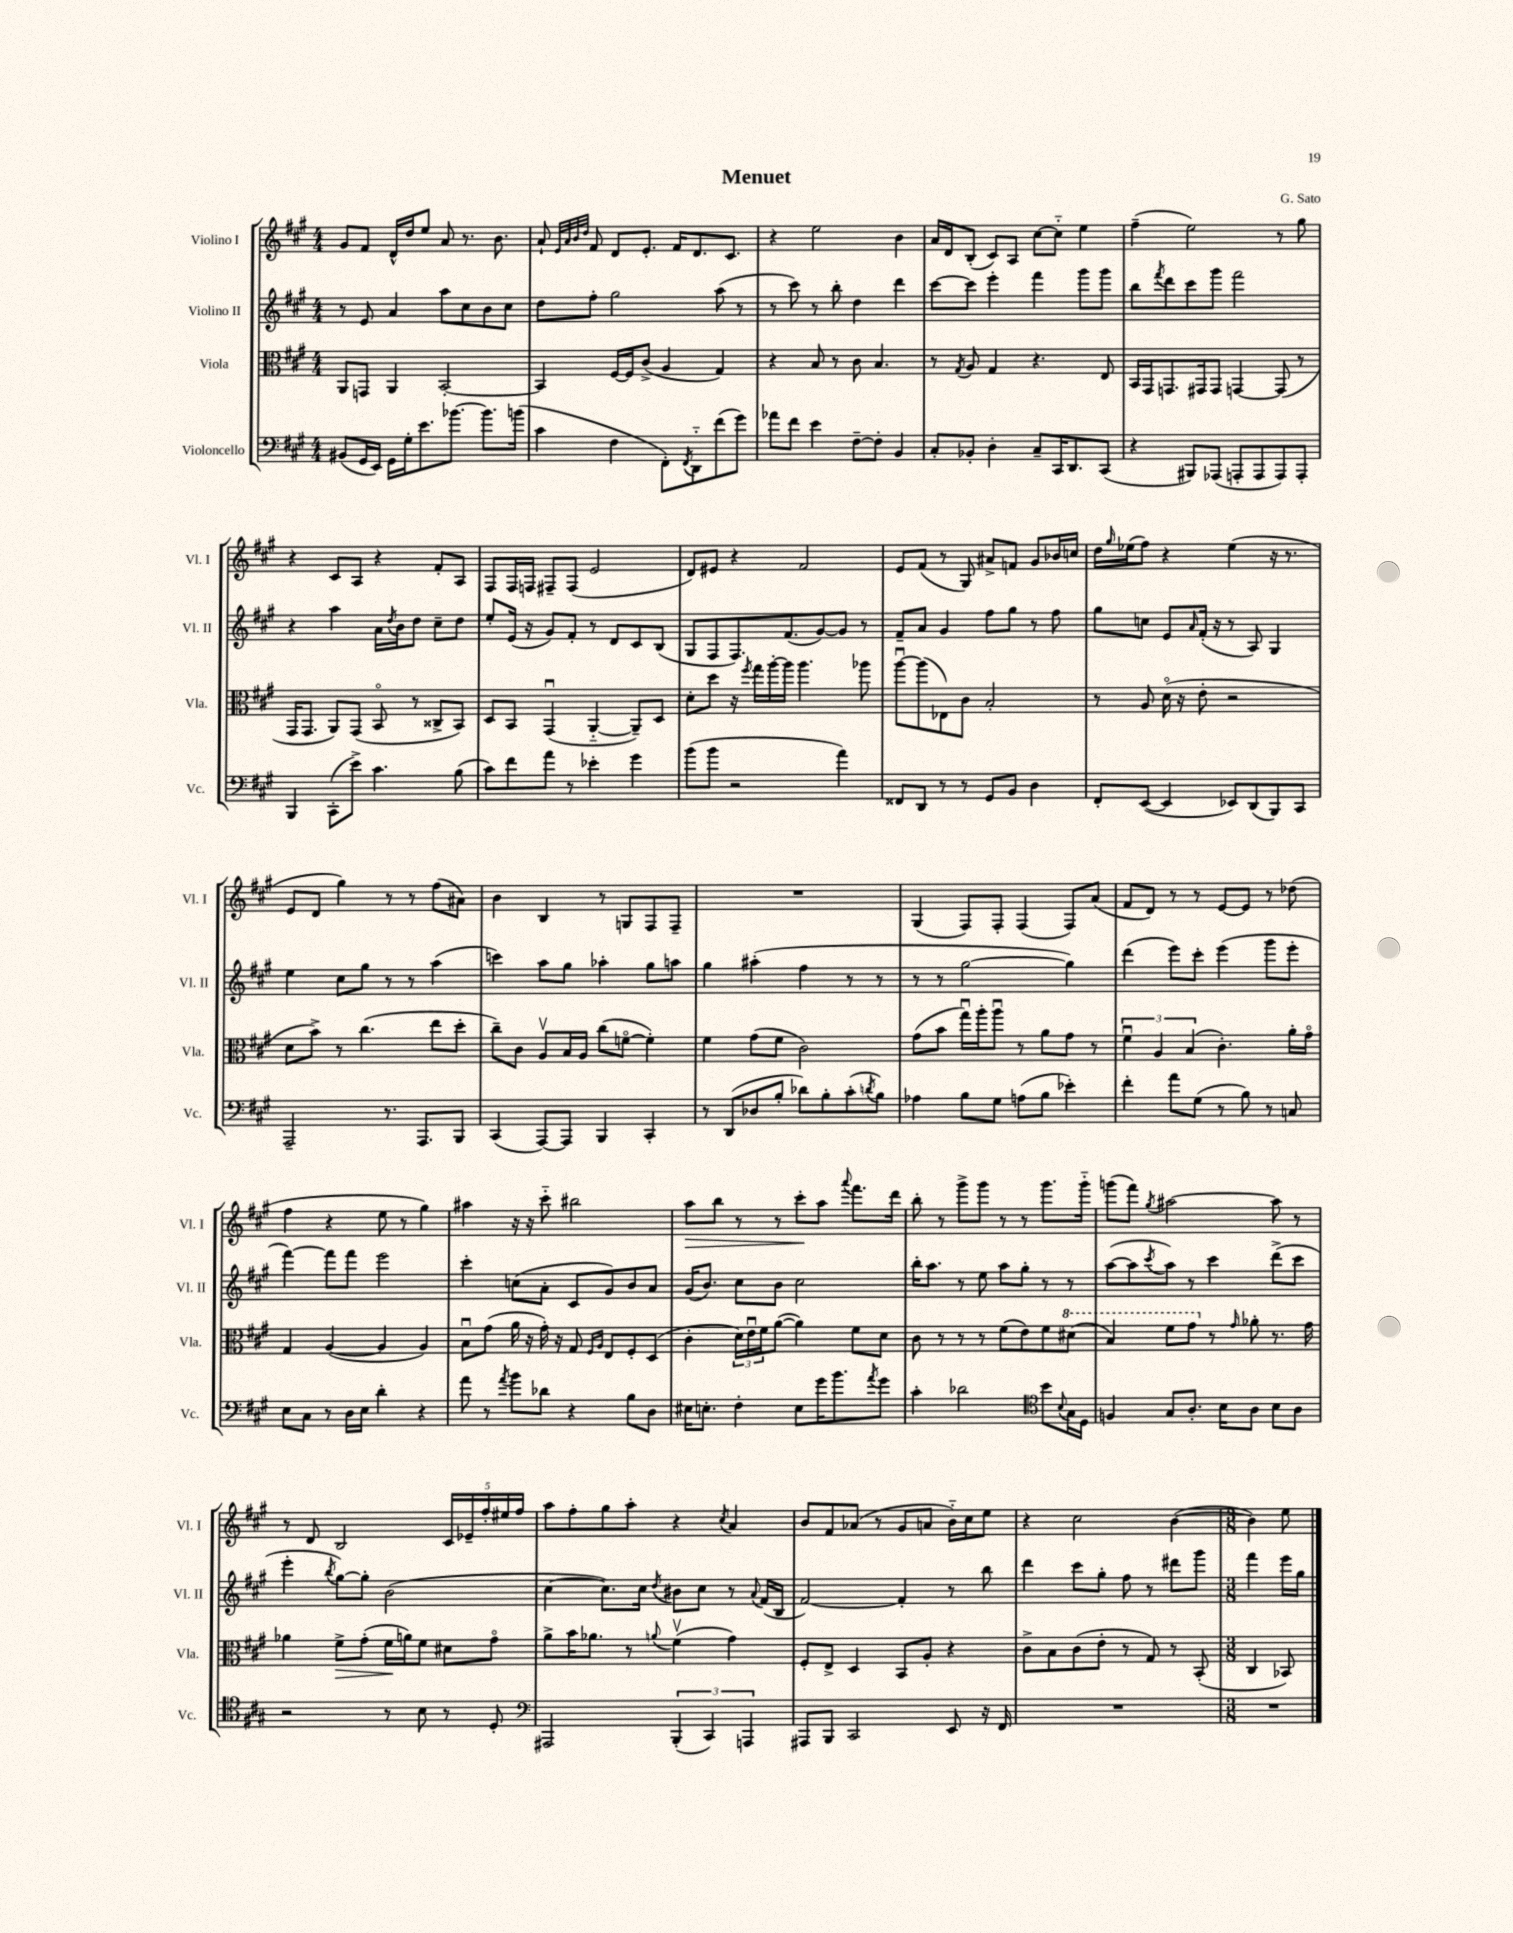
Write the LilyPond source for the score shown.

\header { title = "Menuet" composer = "G. Sato" }
<<
\new StaffGroup <<
\new Staff = "s0" \with { instrumentName = "Violino I" shortInstrumentName = "Vl. I" } {
    \clef treble \key a \major \numericTimeSignature \time 4/4
    gis'8 fis'8 d'16-^ d''16 e''8 a'8 r8. b'8. |
    a'8-! \grace { e'32 a'32 b'32 d''32 } fis'8 d'8 e'8.-. fis'16 d'8. cis'8. |
    r4 e''2 b'4 |
    a'16 d'16 b8-.( cis'8) a8 cis''8~ cis''8-_ e''4 |
    fis''4--( e''2) r8 gis''8 |
    r4 cis'8 a8 r4 fis'8-. a8 |
    fis8 fis16 f16 fis8-- fis8( e'2 |
    d'8) eis'8 r4 fis'2 |
    e'8 fis'8( r8 gis8) ais'8-> f'8 gis'8 bes'16 c''16 |
    d''16 \grace { gis''16 } ees''16( fis''8) r4 ees''4( r16 r8. |
    e'8 d'8 gis''4) r8 r8 fis''8( ais'8) |
    b'4 b4 r8 g8 fis8 fis8-- |
    R1 |
    gis4( fis8) fis8-. fis4( fis8) a'8( |
    fis'8 d'8) r8 r8 e'8~ e'8 r8 des''8( |
    fis''4 r4 e''8 r8 gis''4) |
    ais''4 r16 r16 cis'''8-_ bis''2 |
    a''8\> b''8 r8 r8 cis'''8-.\! a''8 \appoggiatura { a'''8 } fis'''8. d'''16 |
    b''8-. r8 gis'''8-> gis'''8 r8 r8 gis'''8. gis'''16-_ |
    g'''8( fis'''8) \acciaccatura { gis''8 } ais''2~ ais''8 r8 |
    r8 d'8 b2 \tuplet 5/4 { cis'16 ees'16-- fis''16-. eis''16 fis''16 } |
    a''8 fis''8-. gis''8 a''8-. r4 \acciaccatura { cis''8 } a'4 |
    b'8 fis'8 aes'8( r8 gis'8 a'8 b'16-_) cis''16 e''8 |
    r4 cis''2 b'4~( |
    \numericTimeSignature \time 3/8 b'4) e''8 \bar "|." |
}
\new Staff = "s1" \with { instrumentName = "Violino II" shortInstrumentName = "Vl. II" } {
    \clef treble \key a \major \numericTimeSignature \time 4/4
    r8 e'8 a'4 a''8 cis''8 b'8 cis''8 |
    d''8 fis''8-. gis''2 a''8( r8 |
    r8 cis'''8) r8 b''8-. d''4 d'''4 |
    cis'''8~ cis'''8 e'''4-. fis'''4 gis'''8 gis'''8 |
    b''8 \acciaccatura { fis'''8 } d'''8 cis'''8 gis'''8 fis'''2 |
    r4 a''4 a'16 \acciaccatura { d''8 } b'16 d''8 cis''8-- d''8 |
    e''8-. e'16( r16 gis'8) fis'8-. r8 d'8 cis'8 b8( |
    gis8 fis8 fis8.) fis'8.( gis'8~) gis'8 r8 |
    fis'8-- a'8 gis'4 fis''8 gis''8 r8 fis''8 |
    gis''8 c''8 e'8 \grace { a'16 } fis'16-.( r16 r8 a8) gis4 |
    e''4 cis''8 gis''8 r8 r8 a''4( |
    c'''4) a''8 gis''8 aes''4-. gis''8 a''8 |
    gis''4 ais''4-.( fis''4 r8 r8 |
    r8 r8 gis''2~ gis''4) |
    d'''4( e'''8) cis'''8-. e'''4( gis'''8 e'''8-. |
    fis'''4~) fis'''8 fis'''8 e'''2 |
    cis'''4-. c''8( a'8-. cis'8 gis'8) b'8 a'8 |
    gis'16( b'8.) cis''8 b'8 cis''2 |
    b''16-. a''8. r8 e''8 a''8 gis''8-. r8 r8 |
    a''8~( a''8 \acciaccatura { cis'''8 } a''8) r8 cis'''4 d'''8->( cis'''8 |
    e'''4-. \acciaccatura { b''8 } gis''8~) gis''8-. b'2( |
    cis''4~ cis''8.) cis''16 \acciaccatura { d''8 } bis'8 cis''8 r8 \appoggiatura { a'8 } fis'16( b16 |
    fis'2~) fis'4-. r8 b''8 |
    d'''4 cis'''8 gis''8-. fis''8 r8 dis'''8 gis'''8 |
    \numericTimeSignature \time 3/8 fis'''4 e'''16 gis''16 \bar "|." |
}
\new Staff = "s2" \with { instrumentName = "Viola" shortInstrumentName = "Vla." } {
    \clef alto \key a \major \numericTimeSignature \time 4/4
    a,8 g,8 a,4 b,2~-. |
    b,4 fis16~ fis16 cis'8->( a4 gis4) |
    r4 b8 r8 cis'8 b4. |
    r8 \acciaccatura { gis8 } a8 gis4 r4. e8 |
    b,16 gis,16 g,8. gis,16 gis,8 g,4~ g,8( r8 |
    gis,16 gis,8. a,8) gis,8( b,8\flageolet r8 cisis8-> b,8) |
    d8 b,8 gis,4\downbow( a,4~-_ a,8--) d8 |
    d'8-. d''8 r16 \acciaccatura { fis''8 } gis''16 a''16~-. a''16 a''4. aes''8 |
    a''8~\downbow a''8( ees8) cis'8 b2-. |
    r8 a8 d'16\flageolet( r16 e'8-. r2 |
    d'8 b'8->) r8 cis''4.( e''8 d''8-. |
    cis''8--) cis'8 a8\upbow b16 a16 cis''8( f'8~\flageolet f'4-.) |
    fis'4 gis'8( fis'8 cis'2) |
    gis'8( b'8 gis''16\downbow) a''16-. a''8\downbow r8 a'8 gis'8 r8 |
    \tuplet 3/2 { fis'4\downbow a4 b4( } cis'4.-.) a'16-. gis'16\flageolet |
    gis4 a4~( a4 a4) |
    b8\downbow gis'8( a'16 r16 gis'16-.) r16 gis8 \grace { fis16 a16 } e8 fis8-. d8( |
    cis'4-. \tuplet 3/2 { d'16) e'16\downbow fis'16 } a'8~( a'4) fis'8 d'8 |
    cis'8 r8 r8 r8 fis'8( e'8) fis'8 \ottava #1 dis''8( |
    b'4) fis''8 gis''8 \ottava #0 r8 \grace { gis'16 } aes'8-. r8. gis'16 |
    aes'4 fis'8->\> gis'8-.( fis'16\! a'16) fis'8 dis'8 gis'8\flageolet |
    a'8-> b'16 aes'8. r8 \appoggiatura { a'8 } fis'4\upbow( gis'4) |
    fis8-. e8-> d4 b,8 a8-. r4 |
    cis'8-> b8 cis'8( e'8-. r8 gis8) r8 b,8-.( |
    \numericTimeSignature \time 3/8 cis4 bes,8) \bar "|." |
}
\new Staff = "s3" \with { instrumentName = "Violoncello" shortInstrumentName = "Vc." } {
    \clef bass \key a \major \numericTimeSignature \time 4/4
    bis,8( gis,16 e,16) gis,16 gis16-. e'8. bes'8.~ bes'8. b'16( |
    cis'4 fis4 fis,8-.) \acciaccatura { fis,8 } d,8-_ fis'8( gis'8) |
    aes'8 fis'8 e'4 fis8~-- fis8-. b,4 |
    cis8-. bes,8-. d4-. cis8-- cis,16 d,8. cis,8( |
    r4 bis,,8) aes,,8( a,,8-. a,,8 a,,8) a,,8-. |
    b,,4 cis,8-.( e'8->) cis'4. b8( |
    cis'8) fis'8 a'8 r8 ees'4-. gis'4 |
    b'8( b'8 r2 a'4) |
    fisis,8 d,8 r8 r8 gis,8 b,8 d4 |
    fis,8-. e,8~( e,4 ees,8) d,8( b,,8) cis,8 |
    a,,2-- r8. a,,8. b,,8 |
    cis,4( a,,8~) a,,8 b,,4 cis,4-. |
    r8 d,8( des8 b8-. des'8) b8-. cis'8-.( \acciaccatura { d'8 } b8) |
    aes4 b8 gis8 a8( b8 ees'4-.) |
    fis'4-. a'8 gis8( r8 b8) r8 c8 |
    e8 cis8 r8 d16 e16 d'4-. r4 |
    a'8 r8 \acciaccatura { a'8 } b'8 des'8 r4 b8 d8 |
    eis16 e8.-. fis4-. e8 gis'16 b'8. \acciaccatura { a'8 } gis'8 |
    cis'4-. des'2 \clef tenor b'8 \appoggiatura { b8 } gis16 d16 |
    f4 gis8 a8.-. b16 a8 b8 a8 |
    r2 r8 b8 r8 d8-. |
    \clef bass ais,,2 \tuplet 3/2 { b,,4-.( cis,4) a,,4 } |
    ais,,8 b,,8 cis,2 e,8 r16 fis,16 |
    R1 |
    \numericTimeSignature \time 3/8 R4. \bar "|." |
}
>>
>>
\layout { \context { \Score \remove "Bar_number_engraver" } }
